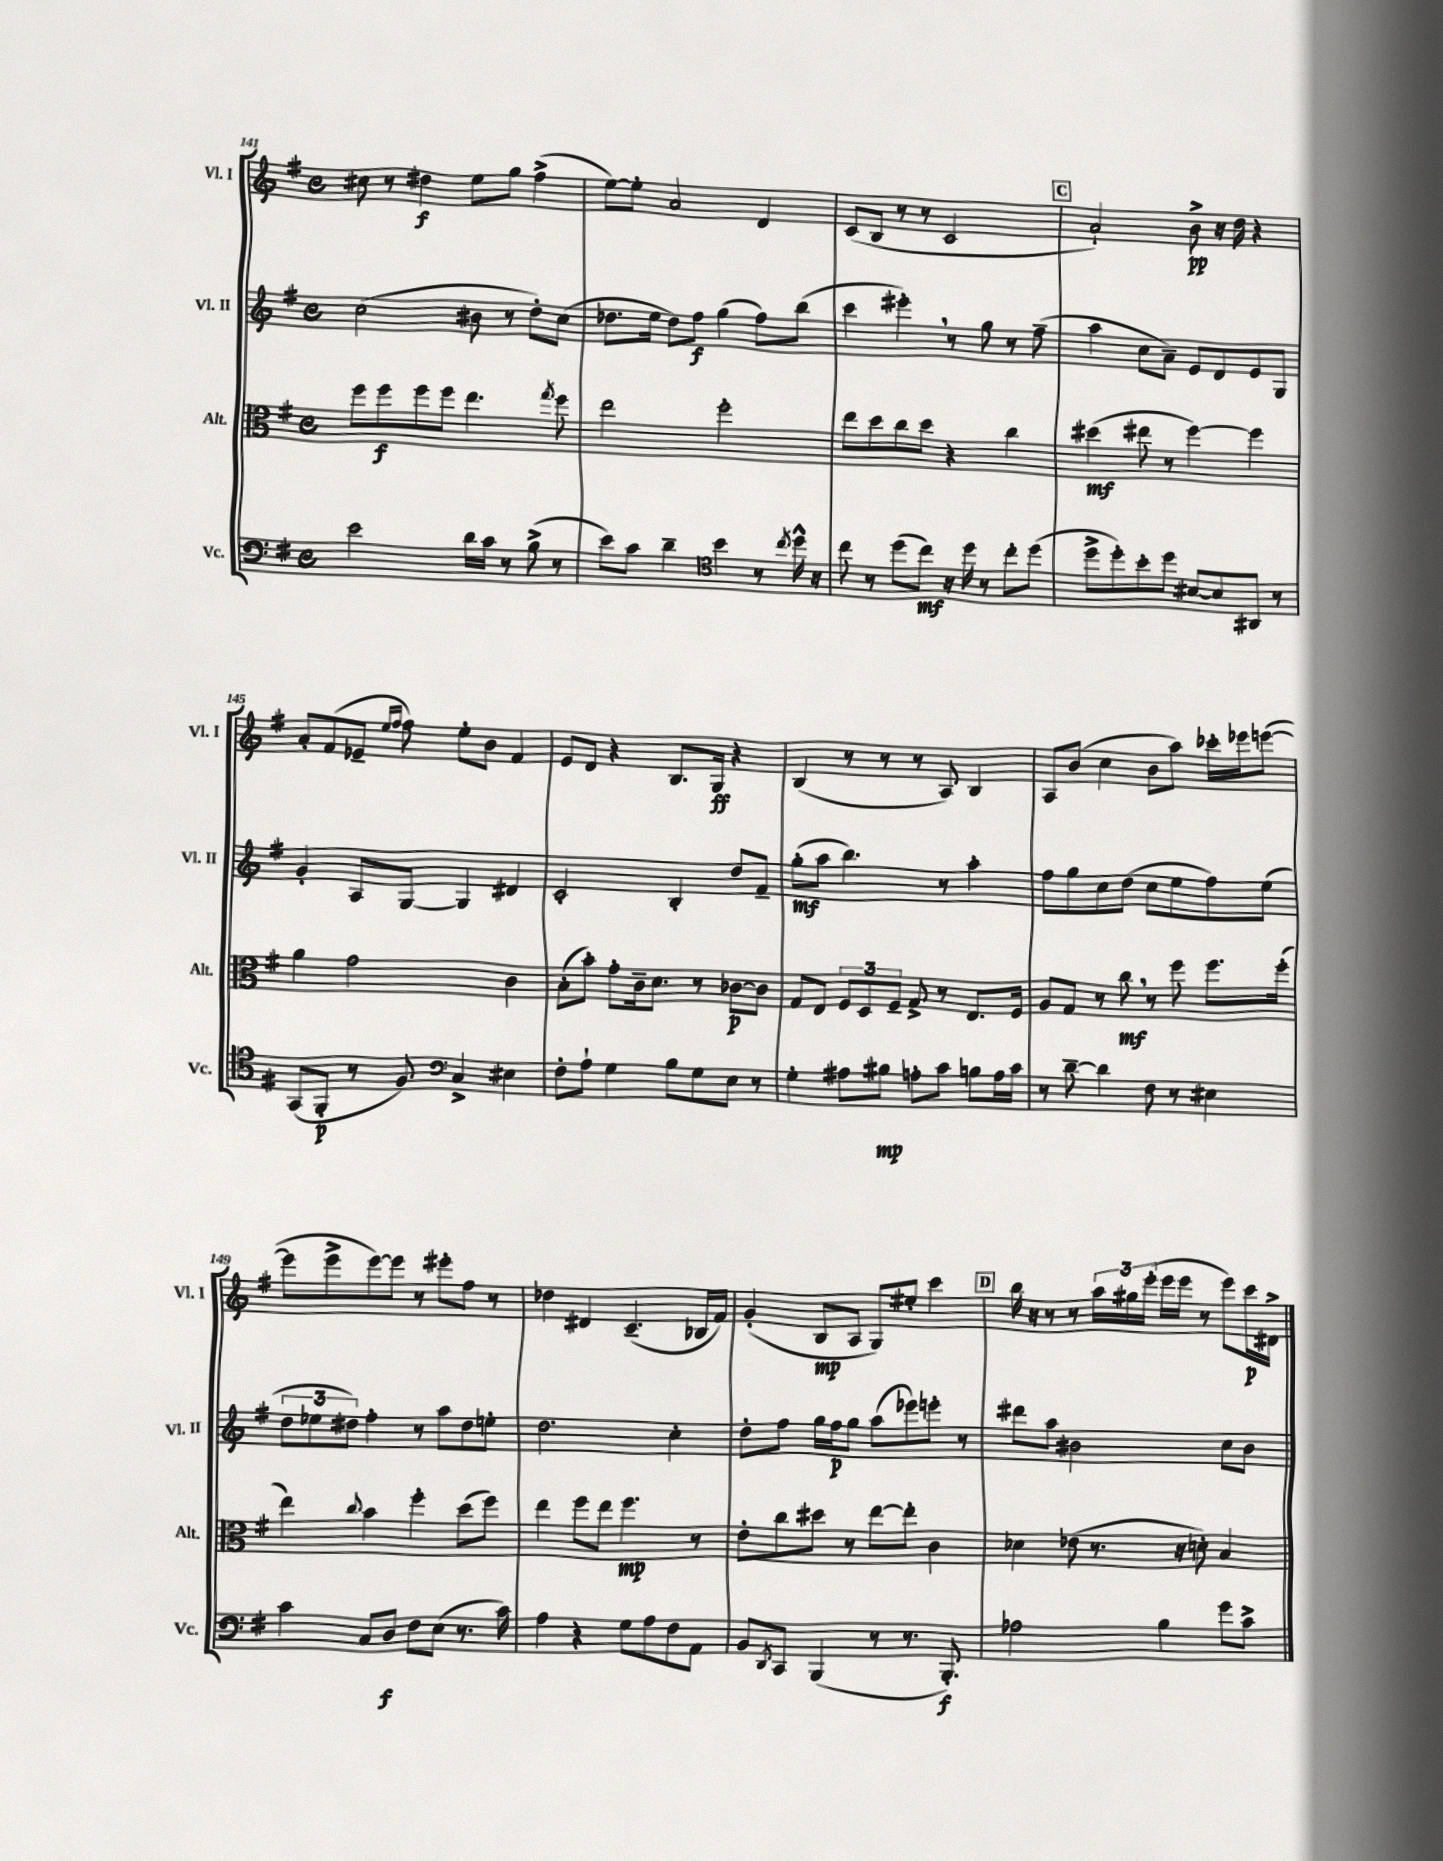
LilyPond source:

<<
\new StaffGroup <<
\new Staff = "s0" \with { instrumentName = "Vl. I" shortInstrumentName = "Vl. I" } {
    \clef treble \key g \major \defaultTimeSignature \time 4/4
    cis''8 r8 dis''4\f e''8 g''8 fis''4->( |
    e''8~) e''8-. a'2 d'4 |
    c'8( b8 r8 r8 c'2 |
    \mark \markup { \box "C" } a'2-!) b'8->\pp r16 d''16 r4 |
    a'8-. fis'8( ees'8-- \grace { e''16 fis''16 } fis''8) e''8-. b'8 fis'4 |
    e'8 d'8 r4 b8. g16\ff r4 |
    b4( r8 r8 r8 a8) b4 |
    a8 b'8( c''4 b'8 a''8) ces'''16-. ees'''16 e'''8~( |
    e'''8 e'''8-> e'''8~) e'''8 r8 eis'''8-. fis''8 r8 |
    des''4 dis'4 c'4.--( bes16 fis'16) |
    g'4-.( b8\mp a8 g8) eis''8-. c'''4 |
    \mark \markup { \box "D" } b''16 r16 r8 r8 \tuplet 3/2 { a''16 gis''16 e'''16-.( } e'''16 e'''16 r8 e'''8) c'''16\p dis'16-> \bar "|." |
}
\new Staff = "s1" \with { instrumentName = "Vl. II" shortInstrumentName = "Vl. II" } {
    \clef treble \key g \major \defaultTimeSignature \time 4/4
    c''2( bis'8 r8 d''8-.) c''8( |
    des''8. e''16 des''8) fis''8\f g''4( fis''8) b''8( |
    c'''4 eis'''4-.) \breathe r8 g''8 r8 fis''8--( |
    \mark \markup { \box "C" } a''4 c''8 a'8--) e'8 d'8 e'8 g8 |
    g'4-. a8 g8~ g4 dis'4 |
    c'2-. b4-. d''8 fis'8-- |
    g''8-.\mf( a''8 b''4.) r8 a''4-. |
    fis''8 g''8 c''8 d''8( c''8 e''8 fis''8) e''8( |
    \tuplet 3/2 { d''8 ees''8 dis''8) } fis''4-. r8 a''8 dis''8 e''8-. |
    d''2. c''4-. |
    d''8-. fis''8 g''16 fis''16\p g''8 a''8( ees'''8) e'''8-. r8 |
    \mark \markup { \box "D" } dis'''8 a''8 bis'2 c''8 bis'8 \bar "|." |
}
\new Staff = "s2" \with { instrumentName = "Alt." shortInstrumentName = "Alt." } {
    \clef alto \key g \major \defaultTimeSignature \time 4/4
    fis''8 fis''8\f fis''8 fis''8 e''4. \acciaccatura { g''8 } fis''8 |
    e''2 fis''2-. |
    e''8 d''8 c''8 d''8 r4 c''4 |
    \mark \markup { \box "C" } dis''4\mf( eis''8 r8 fis''4~) fis''4 |
    a'4 g'2 c'4 |
    b8-.( b'8-.) g'8-. c'16-- d'8. r8 ces'8~\p ces'8 |
    g8 e8 \tuplet 3/2 { fis8 d8 fis8-- } g8-> r8 e8. fis16 |
    a8 g8 r8 c''8\mf \breathe r8 fis''8 fis''8. fis''16-.( |
    e''4) \appoggiatura { c''8 } b'4 fis''4-. d''8( fis''8) |
    e''4 fis''8 e''8 fis''4.\mp r8 |
    e'8-. c''8 dis''8 r8 e''8~ e''8-. c'4 |
    \mark \markup { \box "D" } des'4 ees'8( r8. r16 d'8-.) b4 \bar "|." |
}
\new Staff = "s3" \with { instrumentName = "Vc." shortInstrumentName = "Vc." } {
    \clef bass \key g \major \defaultTimeSignature \time 4/4
    e'2 d'16 c'16 r8 b8->( r8 |
    e'8) c'8 d'4-- \clef tenor b'4 r8 \acciaccatura { c''8 } d''16-^ r16 |
    c''8 r8 d''8( c''8\mf) r16 d''16 r8 c''8-. d''8( |
    \mark \markup { \box "C" } d''8-> d''8-.) b'8-. d''8 bis8~ bis8 ais,8 r8 |
    g,8( fis,8-.\p r8 fis8) \clef bass c4-> eis4 |
    fis8-. a8-! g4 b8 g8 e8 r8 |
    g4-. ais8 bis8\mp a8-. c'8 b8 a16 c'16 |
    r8 d'8~-- d'4 fis8 r8 eis4 |
    c'4 c8 d8\f fis8 e8( r8. c'16) |
    a4 r4 g8 a8 fis8 a,8 |
    b,8 \acciaccatura { d,8 } c,8 b,,4( r8 r8. b,,8.-.\f) |
    \mark \markup { \box "D" } aes2 b4 g'8 c'8-> \bar "|." |
}
>>
>>
\layout { \context { \Score currentBarNumber = #141 } }
